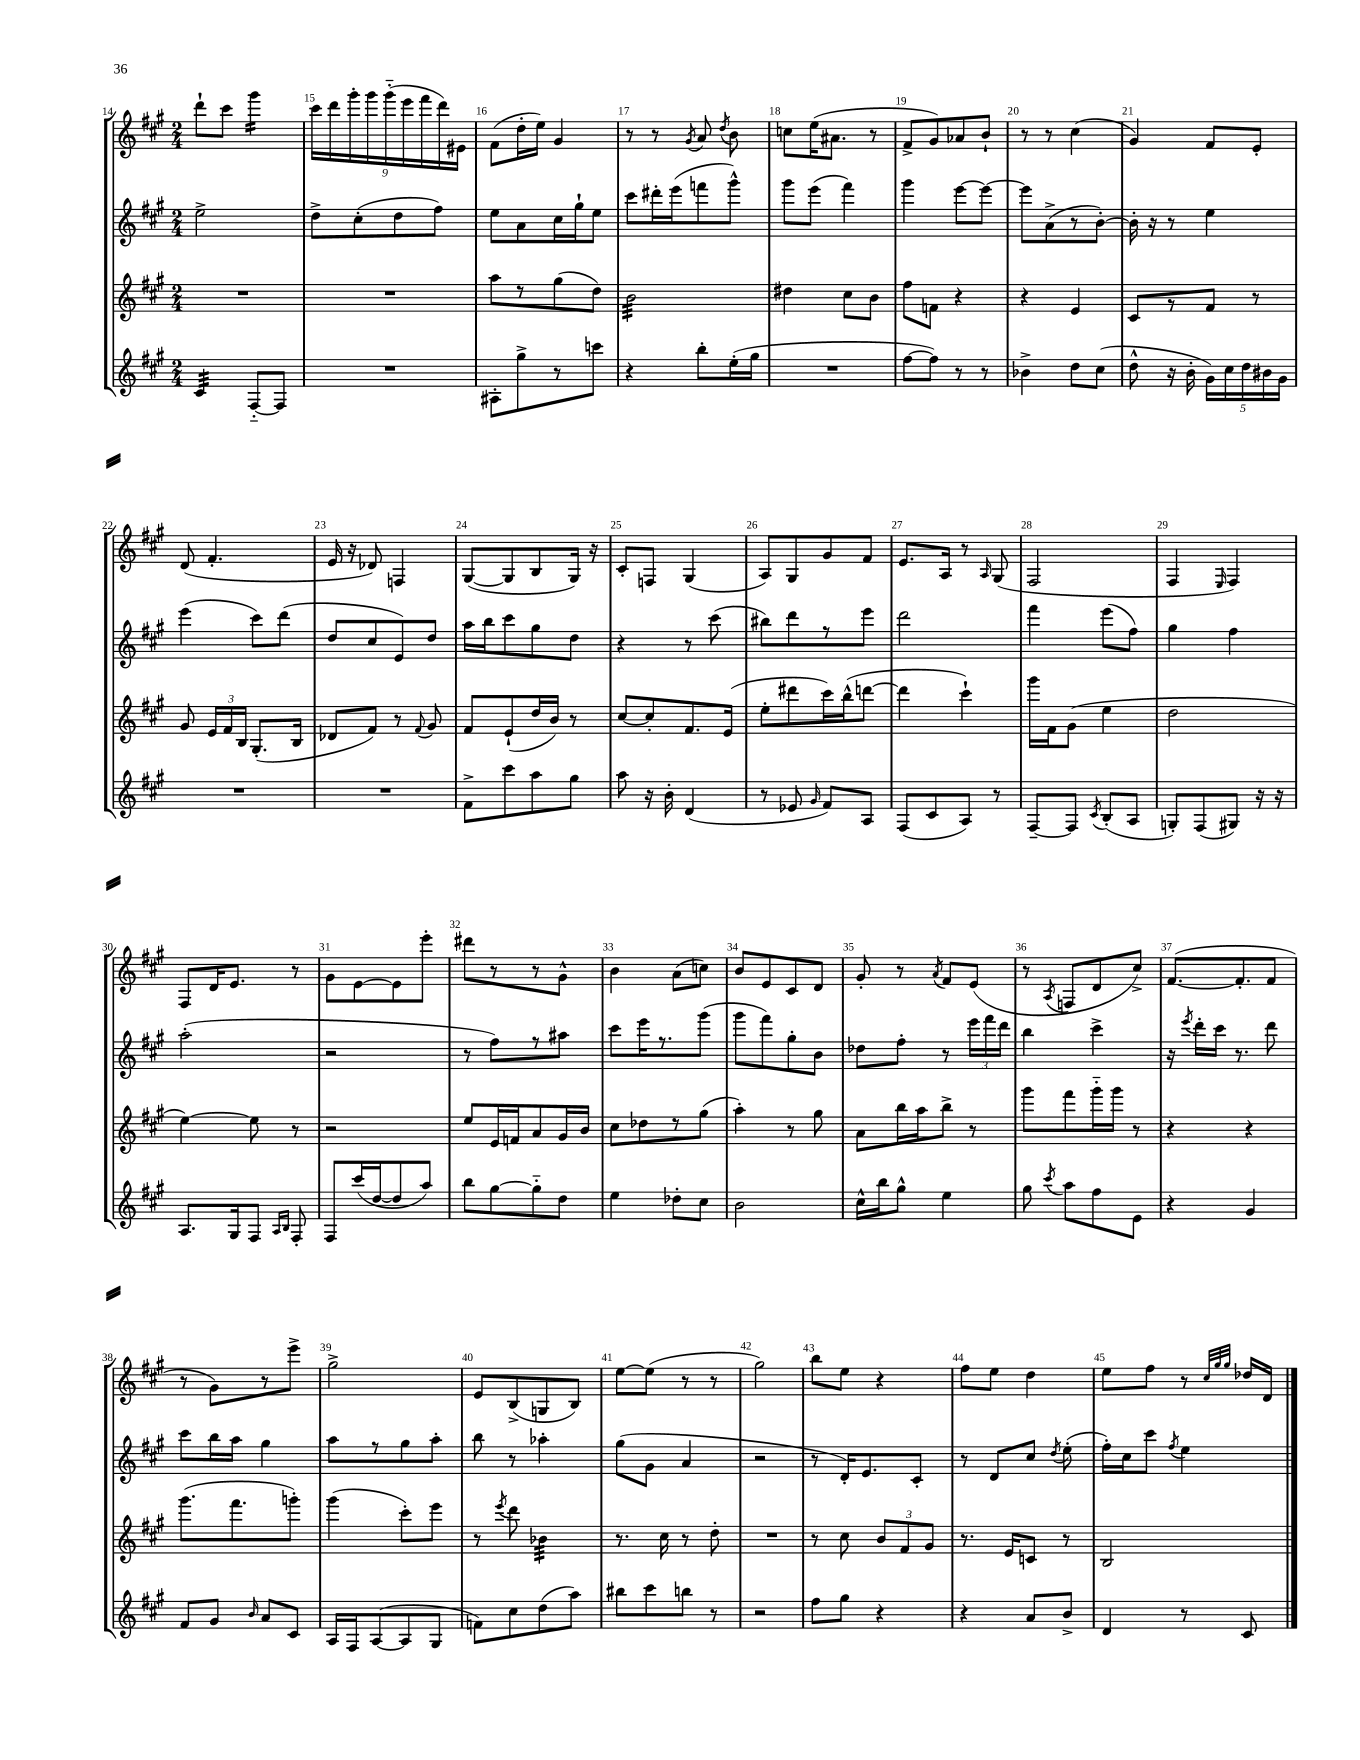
<<
\new StaffGroup <<
\new Staff = "s0" {
    \clef treble \key a \major \numericTimeSignature \time 2/4
    \autoBeamOff d'''8[-! cis'''8] gis'''4:16 |
    \tuplet 9/8 { cis'''16[ d'''16 gis'''16-. gis'''16 gis'''16-_( e'''16 fis'''16 d'''16) eis'16] } |
    fis'8[( d''16-. e''16]) gis'4 |
    r8 r8 \acciaccatura { gis'8 } a'8 \acciaccatura { d''8 } b'8 |
    c''8[ e''16( ais'8.] r8 |
    fis'8[-> gis'8) aes'8 b'8]-! |
    r8 r8 cis''4( |
    gis'4) fis'8[ e'8]-. |
    d'8( fis'4.-. |
    e'16 r16 des'8) f4 |
    gis8[~( gis8 b8 gis16]) r16 |
    cis'8[-. f8] gis4( |
    a8[) gis8 gis'8 fis'8] |
    e'8.[ a16] r8 \grace { a16 } gis8( |
    fis2 |
    fis4 \grace { e16 } fis4) |
    fis8[ d'16 e'8.] r8 |
    gis'8[ e'8~ e'8 e'''8]-. |
    dis'''8[ r8 r8 gis'8]-^ |
    b'4 a'8[( c''8]) |
    b'8[ e'8 cis'8 d'8] |
    gis'8-. r8 \acciaccatura { a'8 } fis'8[ e'8]( |
    r8 \acciaccatura { a8 } f8[ d'8 cis''8]->) |
    fis'8.[~( fis'8.-. fis'8] |
    r8 gis'8[) r8 e'''8]-> |
    gis''2-> |
    e'8[ b8->( g8 b8]) |
    e''8[~ e''8]( r8 r8 |
    gis''2) |
    b''8[ e''8] r4 |
    fis''8[ e''8] d''4 |
    e''8[ fis''8] r8 \grace { cis''32[ gis''32 gis''32] } des''16[ d'16] \bar "|." |
}
\new Staff = "s1" {
    \clef treble \key a \major \numericTimeSignature \time 2/4
    \autoBeamOff e''2-> |
    d''8[-> cis''8-.( d''8 fis''8]) |
    e''8[ a'8 cis''16 gis''16-! e''8] |
    cis'''8[ dis'''16-. e'''16( f'''8 gis'''8]-^) |
    gis'''8[ e'''8]( fis'''4) |
    gis'''4 e'''8[~ e'''8]~ |
    e'''8[ a'8->( r8 b'8]~-.) |
    b'16-. r16 r8 e''4 |
    e'''4( cis'''8[) d'''8]( |
    d''8[ cis''8 e'8) d''8] |
    a''16[ b''16 cis'''8 gis''8 d''8] |
    r4 r8 cis'''8( |
    bis''8[) d'''8 r8 e'''8] |
    d'''2 |
    fis'''4 e'''8[( fis''8]) |
    gis''4 fis''4 |
    a''2-.( |
    r2 |
    r8 fis''8[) r8 ais''8] |
    cis'''8[ e'''16 r8. gis'''8]( |
    gis'''8[ fis'''8) gis''8-. b'8] |
    des''8[ fis''8]-. r8 \tuplet 3/2 { e'''16[ fis'''16 d'''16] } |
    b''4 cis'''4-> |
    r16 \acciaccatura { e'''8 } d'''16[-. cis'''16] r8. d'''8 |
    cis'''8[ b''16 a''16] gis''4 |
    a''8[ r8 gis''8 a''8]-. |
    b''8 r8 aes''4-. |
    gis''8[( gis'8] a'4 |
    r2 |
    r8 d'16[-.) e'8. cis'8]-. |
    r8 d'8[ cis''8] \acciaccatura { d''8 } e''8-.( |
    fis''16[-.) cis''16 cis'''8] \acciaccatura { fis''8 } e''4 \bar "|." |
}
\new Staff = "s2" {
    \clef treble \key a \major \numericTimeSignature \time 2/4
    \autoBeamOff R2 |
    R2 |
    a''8[ r8 gis''8( d''8]) |
    b'2:32 |
    dis''4 cis''8[ b'8] |
    fis''8[ f'8] r4 |
    r4 e'4 |
    cis'8[ r8 fis'8] r8 |
    gis'8 \tuplet 3/2 { e'16[ fis'16 b16] } gis8.[-.( b16] |
    des'8[ fis'8]) r8 \appoggiatura { fis'8 } gis'8 |
    fis'8[ e'8-!( d''16 b'16]) r8 |
    cis''8[~ cis''8-. fis'8. e'16]( |
    e''8[-. dis'''8 cis'''16) b''16-^( d'''8]~ |
    d'''4 cis'''4-!) |
    gis'''16[ fis'16 gis'8]( e''4 |
    d''2 |
    e''4~) e''8 r8 |
    r2 |
    e''8[ e'16 f'16 a'8 gis'16 b'16] |
    cis''8[ des''8 r8 gis''8]( |
    a''4-.) r8 gis''8 |
    a'8[ b''16 a''16 b''8]-> r8 |
    gis'''8[ fis'''8 gis'''16-_ gis'''16] r8 |
    r4 r4 |
    gis'''8.[( fis'''8. g'''8]-.) |
    gis'''4( cis'''8[-.) e'''8] |
    r8 \acciaccatura { e'''8 } d'''8 bes'4:32 |
    r8. cis''16 r8 d''8-. |
    R2 |
    r8 cis''8 \tuplet 3/2 { b'8[ fis'8 gis'8] } |
    r8. e'16[ c'8] r8 |
    b2 \bar "|." |
}
\new Staff = "s3" {
    \clef treble \key a \major \numericTimeSignature \time 2/4
    \autoBeamOff cis'4:32 fis8[~-_ fis8] |
    R2 |
    ais8[-. gis''8-> r8 c'''8] |
    r4 b''8[-. e''16-.( gis''16] |
    R2 |
    fis''8[~ fis''8]) r8 r8 |
    bes'4-> d''8[ cis''8]( |
    d''8-^ r16 b'16-. \tuplet 5/4 { gis'16[) cis''16 d''16 bis'16 gis'16] } |
    R2 |
    R2 |
    fis'8[-> cis'''8 a''8 gis''8] |
    a''8 r16 b'16-. d'4( |
    r8 ees'8 \grace { gis'16 } fis'8[) a8] |
    fis8[( cis'8 a8]) r8 |
    fis8[~-- fis8] \acciaccatura { cis'8 } b8[-.( a8] |
    g8[-.) fis8( gis8]) r16 r16 |
    a8.[ gis16 fis8] \grace { a16[ b16] } fis8-. |
    fis8[ cis'''16( d''16~ d''8 a''8]) |
    b''8[ gis''8~ gis''8-_ d''8] |
    e''4 des''8[-. cis''8] |
    b'2 |
    cis''16[-^ b''16 gis''8]-^ e''4 |
    gis''8 \acciaccatura { cis'''8 } a''8[ fis''8 e'8] |
    r4 gis'4 |
    fis'8[ gis'8] \grace { b'16 } a'8[ cis'8] |
    a16[ fis16 a8~( a8 gis8] |
    f'8[) cis''8 d''8( a''8]) |
    bis''8[ cis'''8 b''8] r8 |
    r2 |
    fis''8[ gis''8] r4 |
    r4 a'8[ b'8]-> |
    d'4 r8 cis'8 \bar "|." |
}
>>
>>
\layout { \context { \Score currentBarNumber = #14 \override BarNumber.break-visibility = ##(#f #t #t) barNumberVisibility = #all-bar-numbers-visible } }
